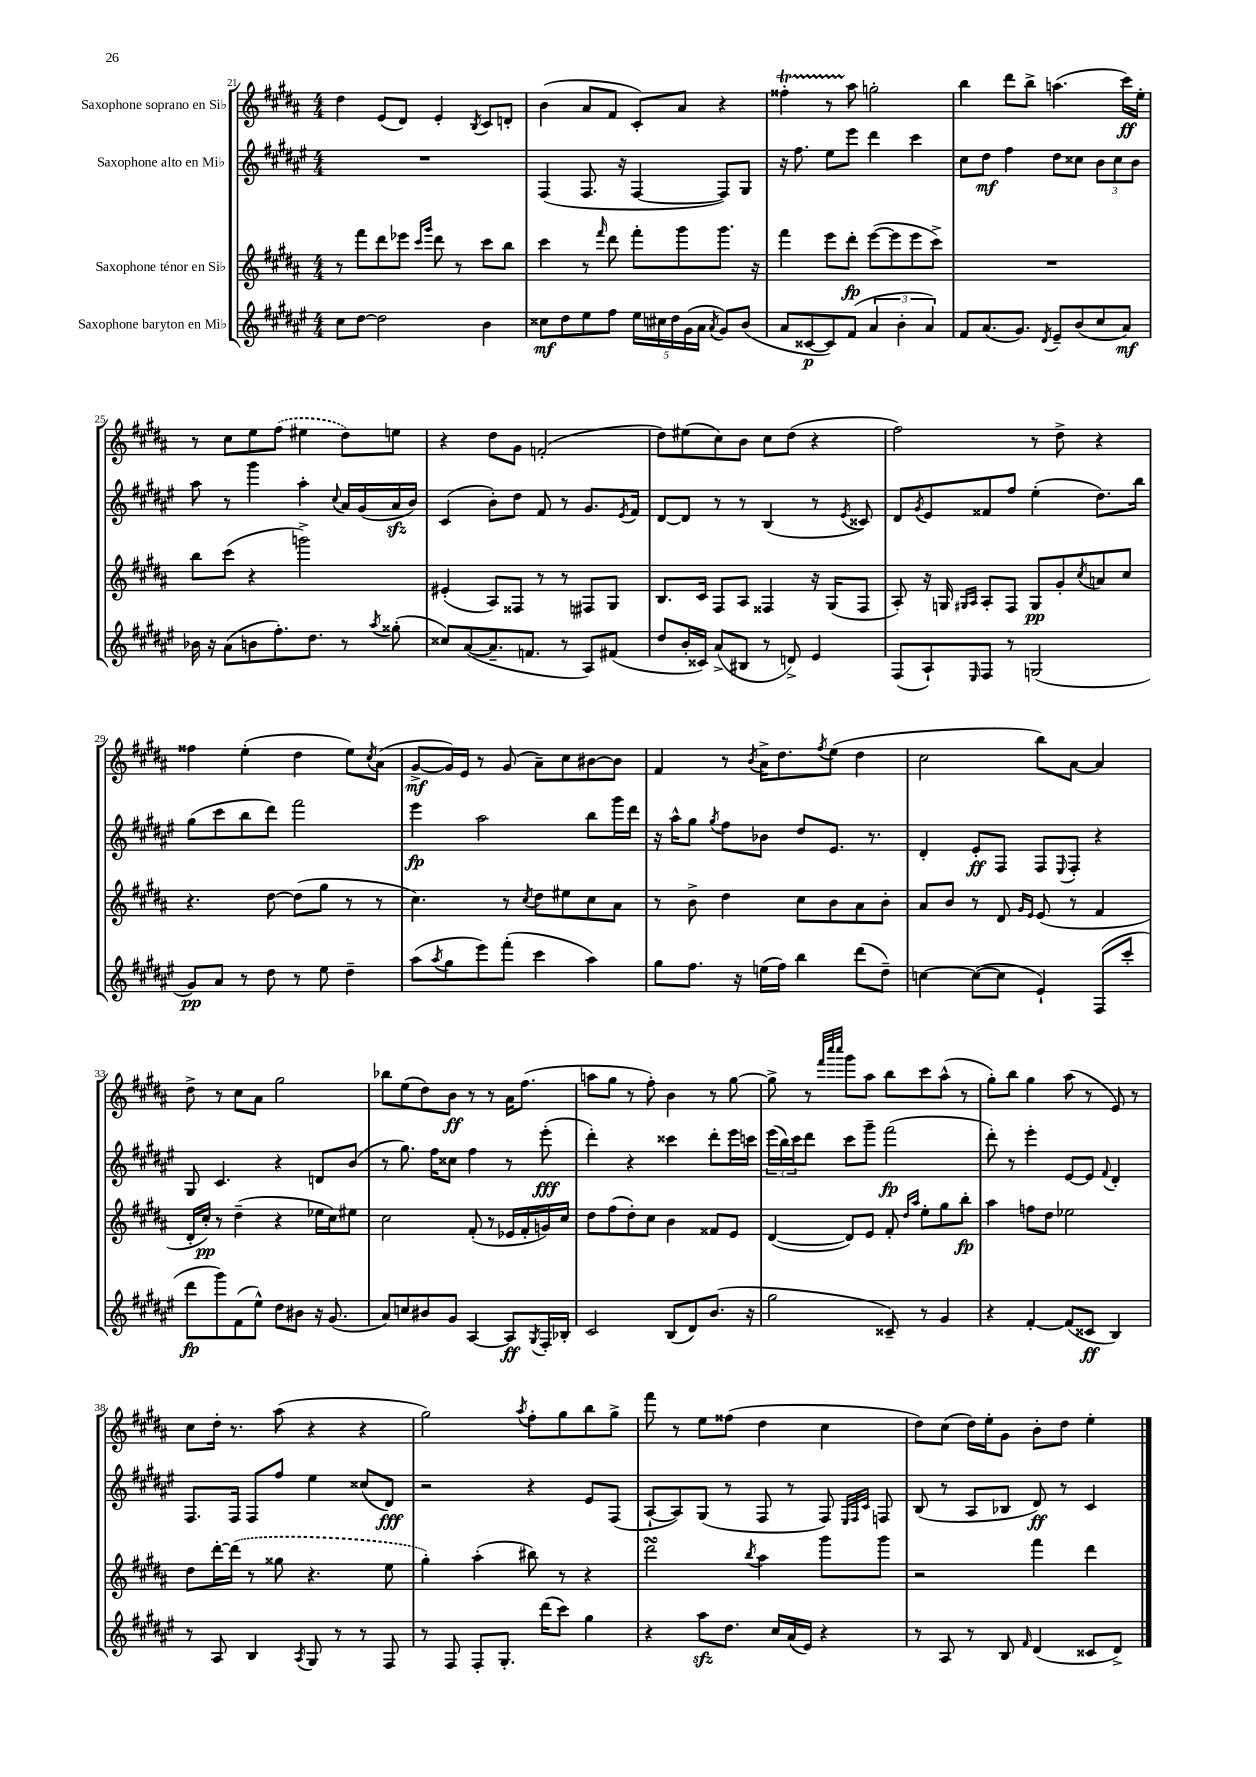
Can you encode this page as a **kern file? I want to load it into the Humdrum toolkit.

**kern	**kern	**kern	**kern
*staff4	*staff3	*staff2	*staff1
*clefG2	*clefG2	*clefG2	*clefG2
*k[f#c#g#d#a#e#]	*k[f#c#g#d#a#]	*k[f#c#g#d#a#e#]	*k[f#c#g#d#a#]
*M4/4	*M4/4	*M4/4	*M4/4
8cc#\L	8r	1r	4dd#\
[8dd#\J	8fff#\L	.	.
2dd#\]	8ddd#\	.	(8e/L
.	8eee-\J	.	8d#/J)
.	16qqccc#/LL	.	.
.	16qqggg#/JJ	.	.
.	8ddd#\	.	4e'/
.	8r	.	.
.	.	.	8qB/
4b\	8ccc#\L	.	8c#/L
.	8bb\J	.	8d'/J
=	=	=	=
8cc##\L	4ccc#\	(4F#/	(4b\
8dd#\	.	.	.
8ee#\	8r	8.F#/	8a#/L
.	16qqfff#/	.	.
8ff#\J	8ddd#\	.	8f#/J
.	.	16r	.
20ee#\LL	8fff#'\L	[4F#/	8c#'/L)
20cc#\	.	.	.
20dd#\	.	.	.
.	8ggg#\	.	8a#/J
(20g#\	.	.	.
20a#\JJ	.	.	.
8qa#/	.	.	.
8g#/L)	8.ggg#\J	8F#/]L)	4r
(8b/J	.	8G#/J	.
.	16r	.	.
=	=	=	=
8a#/L	4fff#\	16r	4ff##'\
.	.	8.ff#\	.
[8c##/	.	.	.
8c##/])	8eee\L	8ee#\L	8r
(8f#/J	8ddd#'\J	8eee#\J	8aa#\
6a#/	([8eee\L	4ddd#\	2gg'\
.	8eee\]	.	.
6b'\	.	.	.
.	8eee\	4ccc#\	.
6a#/)	.	.	.
.	8ccc#^\J)	.	.
=	=	=	=
8f#/L	1r	8cc#\L	4bb\
(8.a#/	.	8dd#\J	.
.	.	4ff#\	8ddd#\L
8.g#/J)	.	.	.
.	.	.	8bb^\J
8qd#/	.	.	.
8e#~/L	.	8dd#\L	(4.aa\
(8b/	.	8cc##\J	.
8cc#/	.	12b\L	.
.	.	12cc##\	.
8a#/J)	.	.	16ccc#\LL)
.	.	12b\J	.
.	.	.	16ee'\JJ
=	=	=	=
16b-\	8bb\L	8aa#\	8r
16r	.	.	.
(8a#\L	(8ccc#\J	8r	8cc#\L
8b\	4r	4ggg#\	8ee\
8.ff#'\)	.	.	(8ff#\J
.	2ggg^\)	4aa#'\	4ee#\
8.dd#\J	.	.	.
.	.	8qqcc#/	.
8r	.	16a#/LL	8dd#\L)
.	.	(16g#/	.
8qaa#/	.	.	.
(8gg##'\	.	16a#/	8ee\J
.	.	16b/JJ)	.
=	=	=	=
8cc##/L)	(4e#'/	(4c#/	4r
([8a#/	.	.	.
8.a#~/]	8A#/L)	8b'\L)	8dd#\L
.	8F##/J	8dd#\J	8g#\J
8.f/J	.	.	.
.	8r	8f#/	(2f'/
8r	8r	8r	.
8A#/L)	8F#/L	8.g#/L	.
(8f#/J	8G#/J	.	.
.	.	8qe#/	.
.	.	16f#/Jk	.
=	=	=	=
8dd#/L	8.B/L	[8d#/L	8dd#\L)
16b'/L	.	8d#/]J	(8ee#\
16c##/JJ)	16c#/Jk	.	.
(8a#^/L	8F#/L	8r	8cc#\)
8B#/J	8A#/J	8r	8b\J
8r	4F##/	(4B/	8cc#\L
8d^/)	.	.	(8dd#\J
4e#/	16r	8r	4r
.	(16G#/LK	.	.
.	.	8qe#/	.
.	8F##/J	8c##/)	.
=	=	=	=
(8F#/L	8A#'/)	8d#/L	2ff#\)
.	.	8qg#/	.
8A#`/)	16r	8e#/	.
.	16G/	.	.
.	16qqG#/LL	.	.
16qqE#/	16qqA#/JJ	.	.
8F#/J	8A#'/L	8f##/	.
8r	8F#/J	8ff#/J	.
(2G/	8G#/L	(4ee#'\	8r
.	8g#'/	.	8dd#^\
.	8qcc#/	.	.
.	8a/	8.dd#\L)	4r
.	8cc#/J	.	.
.	.	16bb\Jk	.
=	=	=	=
8g#/L)	4.r	(8gg#\L	4ff##\
8a#/J	.	8ccc#\	.
8r	.	8bb\	(4ee'\
8dd#\	[8dd#\	8ddd#\J)	.
8r	(8dd#\]L	2fff#\	4dd#\
8ee#\	8gg#\J	.	.
4dd#~\	8r	.	8ee\L)
.	.	.	8qcc#/
.	8r	.	(8a#\J
=	=	=	=
(8aa#\L	4.cc#\)	4eee#\	[8g#^/L
8qaa#/	.	.	.
8gg#\	.	.	16g#/]L)
.	.	.	16e/JJ
8eee#\)	.	2aa#\	8r
(8fff#'\J	8r	.	(8g#/
.	8qcc#/	.	.
4ccc#\	8dd#\L	.	8a#~\L)
.	8ee#\	.	8cc#\
4aa#\)	8cc#\	8bb\L	[8b#\
.	8a#\J	16ggg#\L	8b#\]J
.	.	16ddd#\JJ	.
=	=	=	=
8gg#\L	8r	16r	4f#/
.	.	16aa#^^\LK	.
8.ff#\J	8b^\	8gg#\J	.
.	.	8qgg#/	.
.	4dd#\	8ff#\L	8r
16r	.	.	.
.	.	.	8qb/
(16ee\LL	.	8b-\J	16a#^\LK
16ff#\JJ)	.	.	8.dd#\
4bb\	8cc#\L	8dd#/L	.
.	.	.	8qff#/
.	8b\	8.e#/J	(8ee\J
(8ddd#\L	8a#\	.	4dd#\
.	.	8.r	.
8dd#~\J)	8b'\J	.	.
=	=	=	=
[4cc\	8a#/L	4d#'/	2cc#\
.	8b/J	.	.
(8cc\_L	8r	8e#'/L	.
8cc\]J	8d#/	8F#/J	.
.	16qqg#/LL	.	.
.	16qqe/JJ	.	.
4e#`/)	(8e/	8F#/L	8bb\L)
.	.	8qqE#/	.
.	8r	8F#'/J	[8a#\J
(8F#/L	4f#/	4r	4a#/]
8ccc#'/J	.	.	.
=	=	=	=
8ddd#\L	16d#'/LL	8G#/	8dd#^\
.	16cc#'/JJ)	.	.
8ggg#\)	8r	4.c#/	8r
(8f#\	(4dd#~\	.	8cc#\L
8ee#^^\J)	.	.	8a#\J
8dd#\L	4r	4r	2gg#\
8b#\J	.	.	.
16r	16ee-\LL	8d/L	.
(8.g#/	16cc#\J)	.	.
.	8ee#\J	(8b/J	.
=	=	=	=
8a#/L)	2cc#\	8r	8bb-\L
8cc/	.	8.gg#\)	(8ee\
8b#/	.	.	8dd#\)
.	.	16ff#\LK	.
8g#/J	.	8cc##\J	8b\J
[4A#/	(8f#'/	4ff#\	8r
.	8r	.	8r
8A#/]L	16e-/LL	8r	16a#\LK
.	16f#'/	.	(8.ff#\J
8qG#/	.	.	.
16F#'/L	16g/)	(8eee#'\	.
16B-'/JJ	16cc#/JJ	.	.
=	=	=	=
2c#/	8dd#\L	4ddd#'\)	8aa\L
.	(8ff#\	.	8gg#\J
.	8dd#'\)	4r	8r
.	8cc#\J	.	8ff#'\)
(8B/L	4b\	4ccc##\	4b\
8d#/)	.	.	.
(8.b/J	8f##/L	8ddd#'\L	8r
.	8e/J	16eee#\L	[8gg#\
16r	.	16ccc\JJ	.
=	=	=	=
2gg#\	([4d#/	(24eee#\LL	8gg#^\]
.	.	24bb\)	.
.	.	24ccc#\J	.
.	.	8ddd#\J	8r
.	.	.	32qqfff#/LLL
.	.	.	32qqcccc#/
.	.	.	32qqcccc#/JJJ
.	8d#/]L)	8ccc#\L	8ggg#\L
.	8e/J	8ggg#~\J	8aa#\J
8c##~/)	8f#'/	(2fff#\	8bb\L
.	16qqdd#/LL	.	.
.	16qqaa#/JJ	.	.
8r	8ee'\L	.	8ccc#\
4g#/	8gg#\	.	(8aa#^^\J
.	8bb'\J	.	8r
=	=	=	=
4r	4aa#\	8ddd#'\)	8gg#'\L)
.	.	8r	8bb\J
[4f#'/	8ff\L	4eee#'\	4gg#\
.	8dd#\J	.	.
(8f#/]L	2ee-\	[8e#/L	(8aa#\
8c##/J	.	8e#/]J	8r
.	.	8qqf#/	.
4B/)	.	4d#'/	8e/)
.	.	.	8r
=	=	=	=
8r	8dd#\L	8.F#/L	8cc#\L
8A#/	[16ddd#'\L	.	16dd#'\Jk
.	(16ddd#\]JJ	16F#/Jk	8.r
4B/	8r	8F#/L	.
.	8gg##\	8ff#/J	(8aa#\
8qA#/	.	.	.
8G#/	4.r	4ee#\	4r
8r	.	.	.
8r	.	(8cc##/L	4r
8F#/	8ee\	8d#/J)	.
=	=	=	=
8r	4gg#'\)	2r	2gg#\)
8F#/	.	.	.
8F#'/L	(4aa#'\	.	.
8.G#'/J	.	.	.
.	.	.	8qaa#/
.	8bb#\)	4r	8ff#'\L
(16ddd#\LK	.	.	.
8ccc#\J)	8r	.	8gg#\
4gg#\	4r	8e#/L	8bb\
.	.	(8F#/J	8gg#^\J
=	=	=	=
4r	2ddd#\	[8A#`/L	8fff#\
.	.	8A#/])	8r
8aa#\L	.	(8G#/J	8ee\L
8.dd#\J	.	8r	(8ff##\J
.	8qbb/	.	.
.	4aa#\	8F#/	4dd#\
16cc#/LL	.	.	.
(16a#/	.	8r	.
16e#/JJ)	.	.	.
4r	8ggg#\L	8F#/)	4cc#\
.	.	32qqE#/LLL	.
.	.	32qqF#/	.
.	.	32qqc#/JJJ	.
.	8ggg#\J	8F/	.
=	=	=	=
8r	2r	(8B/	8dd#\L)
8A#/	.	8r	(8cc#\J
8r	.	8A#/L	16dd#\LL)
.	.	.	16ee'\J
8B/	.	8B-/J	8g#\J
16qqf#/	.	.	.
(4d#/	4fff#\	8d#/)	8b'\L
.	.	8r	8dd#\J
8c##/L	4ddd#\	4c#/	4ee'\
8d#^/J)	.	.	.
==	==	==	==
*-	*-	*-	*-
